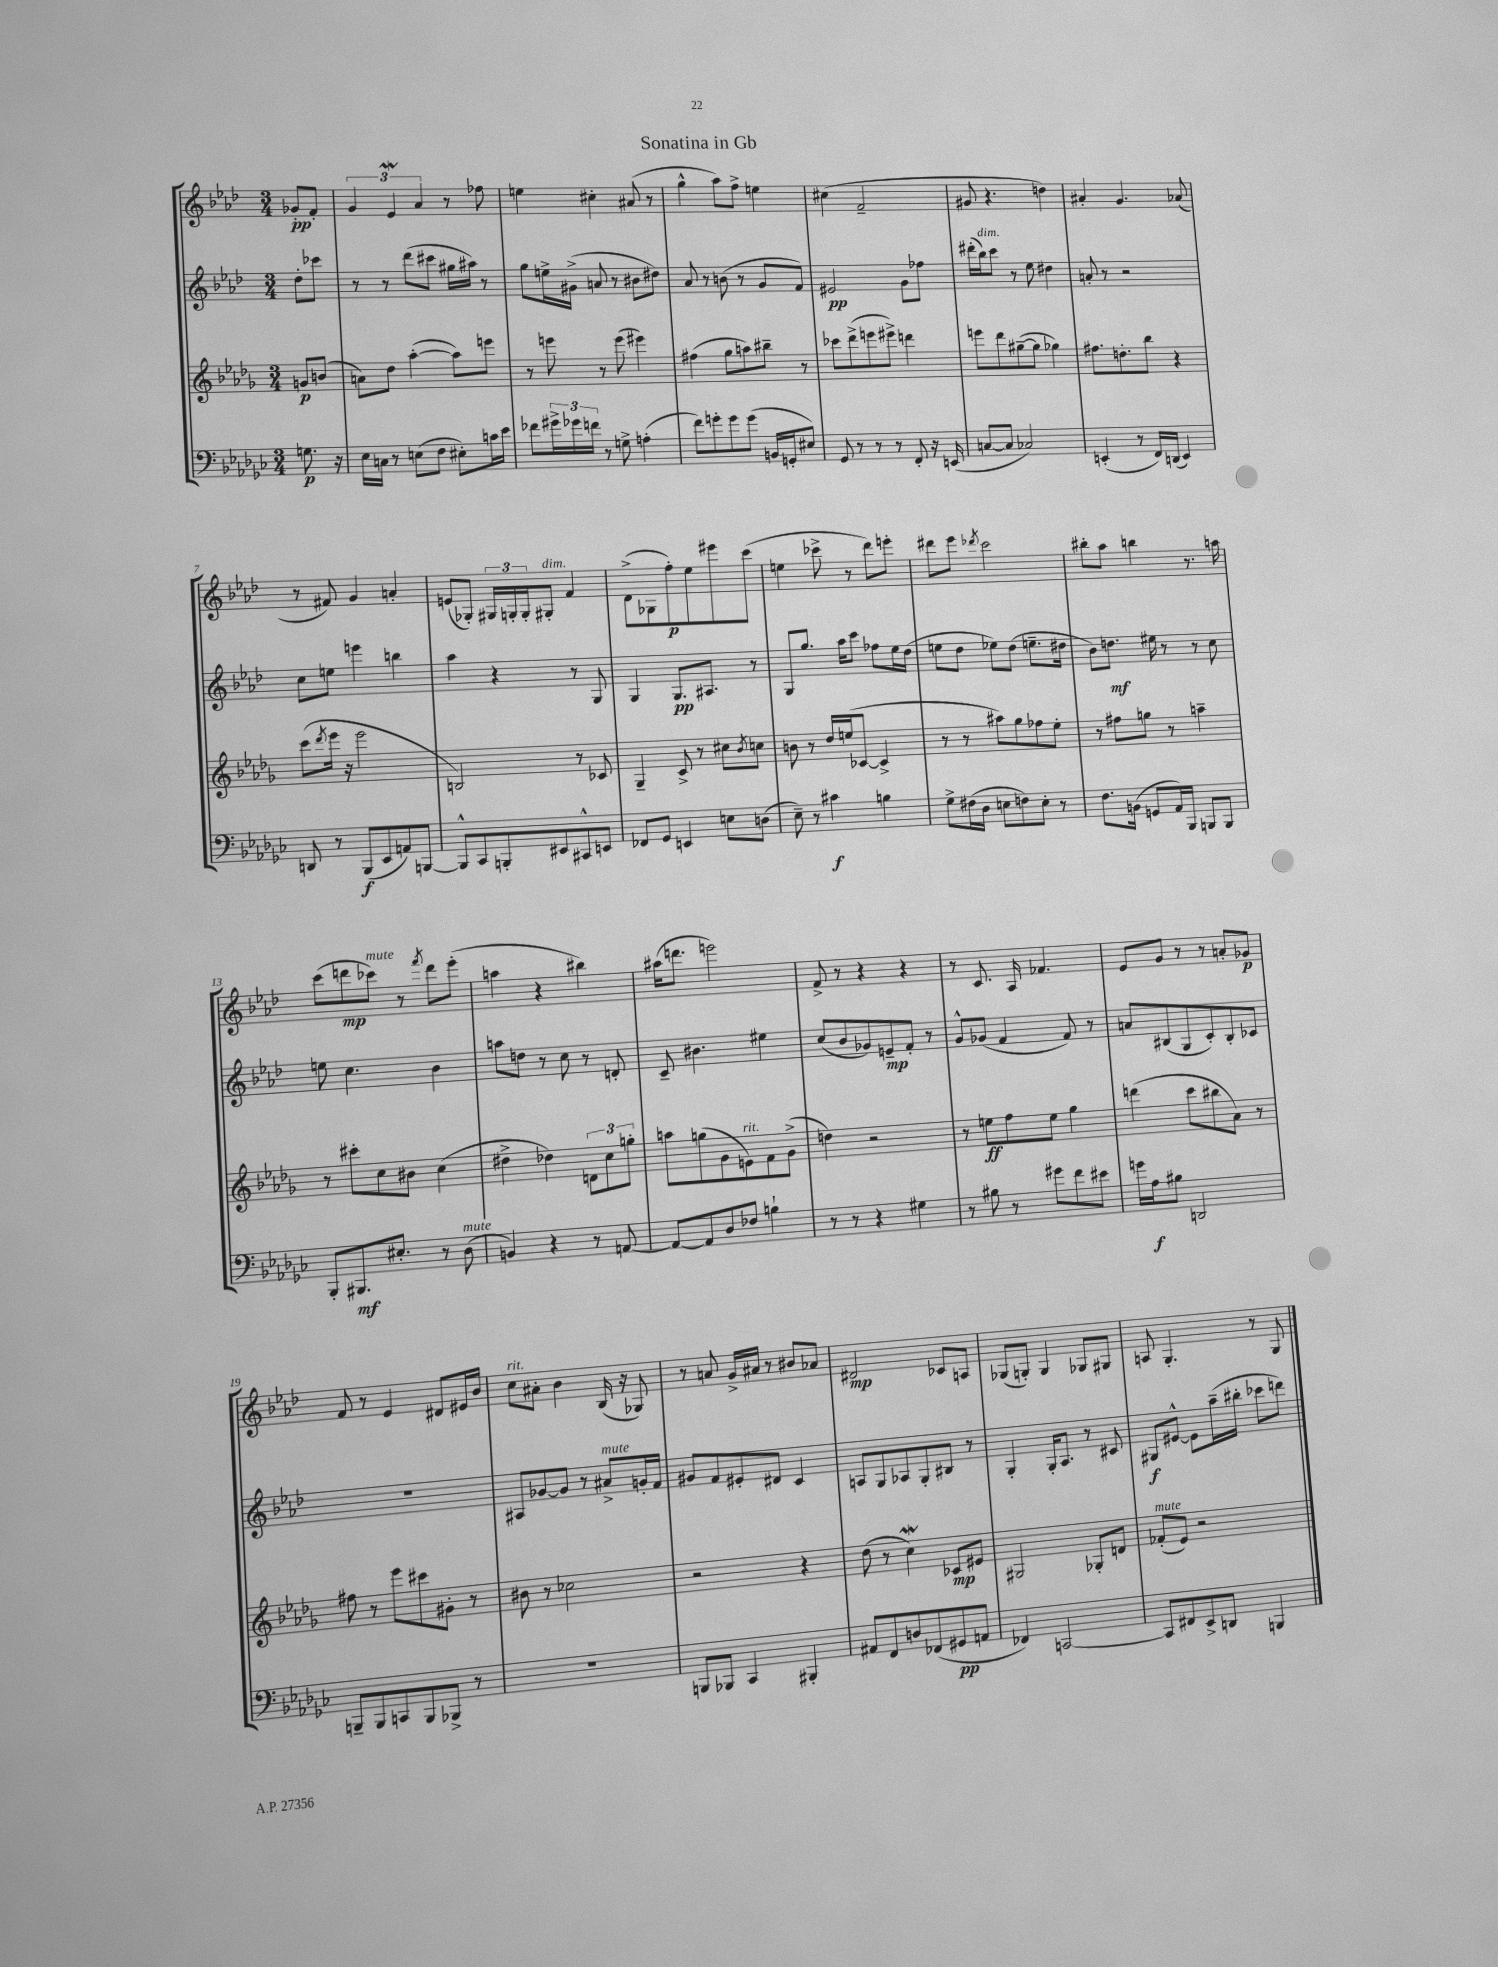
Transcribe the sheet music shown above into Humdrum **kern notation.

**kern	**dynam	**kern	**dynam	**kern	**dynam	**kern	**dynam
*part4	*part4	*part3	*part3	*part2	*part2	*part1	*part1
*staff4	*staff4	*staff3	*staff3	*staff2	*staff2	*staff1	*staff1
*clefF4	*	*clefG2	*	*clefG2	*	*clefG2	*
*k[b-e-a-d-g-c-]	*	*k[b-e-a-d-g-]	*	*k[b-e-a-d-]	*	*k[b-e-a-d-]	*
*M3/4	*	*M3/4	*	*M3/4	*	*M3/4	*
=	=	=	=	=	=	=	=
8.Gn\	p	8gn/L	p	8dd-'\L	.	8g-X'/L	pp
.	.	(8bn/J	.	8ccc-X\J	.	8f'/J	.
16r	.	.	.	.	.	.	.
=1	=1	=1	=1	=1	=1	=1	=1
16E-\LL	.	8an\L)	.	8r	.	6g/	.
16Cn\JJ	.	.	.	.	.	.	.
8r	.	8dd-\J	.	8r	.	.	.
.	.	.	.	.	.	6e-W/	.
(8En\L	.	([4aa-'\	.	(8ddd-\L	.	.	.
.	.	.	.	.	.	6a-/	.
8F\J	.	.	.	8ccc#X\J	.	.	.
8E#X'\L)	.	8aa-\L])	.	16gg#X\LL	.	8r	.
.	.	.	.	16aa#X\JJ)	.	.	.
16cn\L	.	8eeen\J	.	8r	.	8ff-X\	.
16e-\JJ	.	.	.	.	.	.	.
=2	=2	=2	=2	=2	=2	=2	=2
8f-X\L	.	8r	.	8gg\L	.	4een\	.
24g#X^\L	.	8eeen\	.	16een^\L	.	.	.
24g-X\	.	.	.	.	.	.	.
.	.	.	.	(16g#X^\JJ	.	.	.
24fn\JJ	.	.	.	.	.	.	.
8r	.	8r	.	8an/	.	4cc#X'\	.
8Gn^\	.	(8eee\	.	8r	.	.	.
(4An'\	.	4eee#X\)	.	8b#X\L	.	(8a#X/	.
.	.	.	.	8dd#X\J)	.	8r	.
=3	=3	=3	=3	=3	=3	=3	=3
8f\L)	.	(4ff#X\	.	8a-/	.	4gg^^\	.
8gn'\	.	.	.	8r	.	.	.
8g\	.	8gg-\L	.	(8bn\	.	8aa-\L)	.
(8g\J	.	8aan\)	.	8r	.	8ff^\J	.
16BBn/LL	.	8bb#X~\J	.	8g/L	.	4een\	.
16GGn'/J	.	.	.	.	.	.	.
8E#X/J)	.	8r	.	8f/J)	.	.	.
=4	=4	=4	=4	=4	=4	=4	=4
8GG-/	.	8ccc-X\L	.	2e#X/	pp	(4cc#X\	.
8r	.	(8ddd-^\	.	.	.	.	.
8r	.	8eeen\	.	.	.	2f~/	.
8r	.	8eee#X^\J)	.	.	.	.	.
8FF'/	.	4dddn\	.	8g\L	.	.	.
16r	.	.	.	8ff-X\J	.	.	.
(16EEn/	.	.	.	.	.	.	.
=5	=5	=5	=5	=5	=5	=5	=5
[8Cn/L	.	8eeen\L	.	(16ddd#X'\LL	.	8g#X/	.
!	!	!	!	!LO:TX:a:i:t=dim.	!	!	!
.	.	.	.	16bb-\J)	.	.	.
8C/J]	.	8ddd-\	.	8ccc\J	.	4.r	.
2C-X/)	.	([8gg#X~\	.	8r	.	.	.
.	.	8gg#\J]	.	8ee-\	.	.	.
.	.	4gg-X\)	.	4dd#X\	.	4ddn\)	.
=6	=6	=6	=6	=6	=6	=6	=6
(4EEn'/	.	8.ff#X\L	.	8an'/	.	4a#X'/	.
.	.	.	.	8r	.	.	.
.	.	8.ddn'\	.	.	.	.	.
8r	.	.	.	2r	.	4.g/	.
16FF/LL)	.	8bb-\J	.	.	.	.	.
(16DDn/JJ	.	.	.	.	.	.	.
4EE/)	.	4r	.	.	.	.	.
.	.	.	.	.	.	(8a-X/	.
!!LO:LB:g=z
=7	=7	=7	=7	=7	=7	=7	=7
8DDn/	.	(8ccc\L	.	8cc\L	.	8r	.
.	.	8qddd-/	.	.	.	.	.
8r	.	16eee-\Jk	.	8een\J	.	8f#X/)	.
.	.	16r	.	.	.	.	.
(8BBB-/L	f	2eee-\	.	4eeen\	.	4g/	.
8EE-/	.	.	.	.	.	.	.
8AAn/)	.	.	.	4bbn\	.	4an'/	.
[8BBBn/J	.	.	.	.	.	.	.
=8	=8	=8	=8	=8	=8	=8	=8
8BBB^^/L]	.	2Bn/)	.	4aa-\	.	(8en/L	.
8CC-/	.	.	.	.	.	8G-X'/J)	.
8BBBn'/	.	.	.	4r	.	24G#X/LL	.
.	.	.	.	.	.	24Gn'/	.
.	.	.	.	.	.	24G'/J	.
!	!	!	!	!	!	!LO:TX:a:i:t=dim.	!
8EE#X/	.	.	.	.	.	8G#X'/J	.
8CC#X^^/	.	8r	.	8r	.	4f/	.
8EEn/J	.	8c-X/	.	8G/	.	.	.
=9	=9	=9	=9	=9	=9	=9	=9
8FF-X/L	.	4G-~/	.	4G/	.	(8d-^\L	.
8GG-/J	.	.	.	.	.	8G-X\	.
4EEn/	.	8c^/	.	8.G/L	pp	8ff'\)	p
.	.	8r	.	.	.	8ee-\	.
.	.	.	.	8.A#X/J	.	.	.
8En\L	.	8cc#X\L	.	.	.	8eee#X\	.
.	.	8qb-/	.	.	.	.	.
(8Dn\J	.	8ccn\J	.	8r	.	(8ccc\J	.
=10	=10	=10	=10	=10	=10	=10	=10
8E-~\)	.	8bn\	.	8G/L	.	4een\	.
8r	.	8r	.	8.gg/J	.	.	.
4c#X\	f	16dd-/LL	.	.	.	8ccc-X^\	.
.	.	(16een/J	.	16aa-\KL	.	.	.
.	.	[8c-X/J	.	8ccc\J	.	8r	.
4Bn\	.	4c-^/]	.	8ff-X\L	.	8ddd-\L)	.
.	.	.	.	16ee-\L	.	8eeen'\J	.
.	.	.	.	(16dd-\JJ	.	.	.
=11	=11	=11	=11	=11	=11	=11	=11
8G-^\L	.	8r	.	8een\L	.	8ddd#X\L	.
(16F#X\L	.	8r	.	8dd-\J	.	8eee-\J	.
16D-\JJ	.	.	.	.	.	.	.
.	.	.	.	.	.	8qddd-X/	.
8En\L	.	8aa#X\L)	.	8ee-X\L)	.	2ccc\	.
8Fn\)	.	8gg-\	.	(8dd-\J	.	.	.
8E'\J	.	8ff-X\	.	8.een~\L	.	.	.
8r	.	8ee-'\J	.	.	.	.	.
.	.	.	.	16dd#X\Jk	.	.	.
=12	=12	=12	=12	=12	=12	=12	=12
8.F\L	.	8r	.	8b-\L)	.	8bb#X'\L	.
.	.	8ff#X\L	.	8.ddn\J	mf	8aa-\J	.
(16BBn\Jk	.	.	.	.	.	.	.
8GGn/L	.	8ggn\J	.	.	.	4bbn\	.
.	.	.	.	16ee#X\	.	.	.
16AA-/L)	.	8r	.	8r	.	.	.
16BBB-/JJ	.	.	.	.	.	.	.
8BBBn/L	.	4aan~\	.	8r	.	8.r	.
8BBB/J	.	.	.	8cc\	.	.	.
.	.	.	.	.	.	16aan\	.
!!LO:LB:g=z
=13	=13	=13	=13	=13	=13	=13	=13
8BBB-'/L	.	8r	.	8een\	.	(8ccc\L	.
8.BBB#X/	mf	8ccc#X'\L	.	4.cc\	.	8dddn\	mp
!	!	!	!	!	!	!LO:TX:a:i:t=mute	!
.	.	8cc\	.	.	.	8ccc-X\J)	.
8.E#X'/J	.	.	.	.	.	.	.
.	.	8b#X\J	.	.	.	8r	.
.	.	.	.	.	.	8qfff/	.
8r	.	(4cc\	.	4b-\	.	8ddd\L	.
!LO:TX:a:i:t=mute	!	!	!	!	!	!	!
(8D-\	.	.	.	.	.	(8eee-'\J	.
=14	=14	=14	=14	=14	=14	=14	=14
4BBn/)	.	4dd#X^\	.	8aan\L	.	4aan\	.
.	.	.	.	8ddn\J	.	.	.
4r	.	4dd-X\)	.	8r	.	4r	.
.	.	.	.	8cc\	.	.	.
8r	.	12dn\L	.	8r	.	4bb#X\)	.
.	.	12cc\	.	.	.	.	.
[8AAn/	.	.	.	8dn'/	.	.	.
.	.	12ggn'\J	.	.	.	.	.
=15	=15	=15	=15	=15	=15	=15	=15
8AA/L_	.	8aan\L	.	8c~/	.	(16aa#X\KL	.
.	.	.	.	.	.	8.dddn\J	.
8AA/]	.	(8ggn\	.	4.b#X\	.	.	.
8D-/	.	8g-\	.	.	.	2eeen\)	.
!	!	!LO:TX:a:i:t=rit.	!	!	!	!	!
8F-X/J	.	8en\)	.	.	.	.	.
4Bn`\	.	8f\	.	4ee#X\	.	.	.
.	.	(8g-^\J	.	.	.	.	.
=16	=16	=16	=16	=16	=16	=16	=16
8r	.	4ddn\)	.	(8cc/L	.	8f^/	.
8r	.	.	.	8b-/	.	8r	.
4r	.	2r	.	8g-X/)	.	4r	.
.	.	.	.	8en~/	mp	.	.
4G#X\	.	.	.	8f'/J	.	4r	.
.	.	.	.	8r	.	.	.
=17	=17	=17	=17	=17	=17	=17	=17
8r	.	8r	.	8g^^/L	.	8r	.
8B#X\	.	8een\L	ff	(8g-X/J	.	8.c/	.
8r	.	8ff\	.	4f/	.	.	.
.	.	.	.	.	.	16A-/	.
8g#X\L	.	8ee\J	.	.	.	4.f-X/	.
8f\	.	4gg-\	.	8f/)	.	.	.
8e#X\J	.	.	.	8r	.	.	.
=18	=18	=18	=18	=18	=18	=18	=18
16gn\LL	.	(4dddn\	.	8an/L	.	8e-/L	.
16A-\J	f	.	.	.	.	.	.
8B#X\J	.	.	.	(8B#X/	.	8g/J	.
2DDn/	.	8ccc\L	.	8G/	.	8r	.
.	.	8bb#X\	.	8c'/)	.	8r	.
.	.	8a-\J)	.	8B#'/	.	8an'/L	.
.	.	8r	.	8c-X/J	.	8g-X/J	p
!!LO:LB:g=z
=19	=19	=19	=19	=19	=19	=19	=19
8BBBn~/L	.	8ff#X\	.	2.r	.	8f/	.
8BBB/	.	8r	.	.	.	8r	.
8CCn/	.	8eee-\L	.	.	.	4e-/	.
8BBB/	.	8ccc#X\	.	.	.	.	.
8BBB-X^/J	.	8g#X'\J	.	.	.	8d#X/L	.
8r	.	8r	.	.	.	16e#X/L	.
.	.	.	.	.	.	16b-/JJ	.
=20	=20	=20	=20	=20	=20	=20	=20
!	!	!	!	!	!	!LO:TX:a:i:t=rit.	!
2.r	.	8b#X\	.	8A#X/L	.	8cc\L	.
.	.	8r	.	[8g-X/	.	8a#X'\J	.
.	.	2cc-X\	.	8g-/J]	.	4b-\	.
.	.	.	.	8r	.	.	.
!	!	!	!	!LO:TX:a:i:t=mute	!	!	!
.	.	.	.	8a#X^/L	.	(16B-/	.
.	.	.	.	.	.	16r	.
.	.	.	.	16gn'/L	.	8G-X/)	.
.	.	.	.	16f/JJ	.	.	.
=21	=21	=21	=21	=21	=21	=21	=21
8BBBn/L	.	2r	.	8g#X/L	.	8r	.
8BBB-X/J	.	.	.	8f/	.	8an/	.
4CC-/	.	.	.	8e#X'/	.	16g^/LL	.
.	.	.	.	.	.	16a#X/JJ	.
.	.	.	.	8d#X/J	.	8r	.
4BBB#X'/	.	4r	.	4c/	.	8b#X/L	.
.	.	.	.	.	.	8a-X/J	.
=22	=22	=22	=22	=22	=22	=22	=22
8AA#X/L	.	(8dd-\	.	8An/L	.	2d#X/	mp
8FF/	.	8r	.	8G/	.	.	.
8Dn/	.	4ccW\)	.	8A-X/	.	.	.
(8FF-X/	.	.	.	8G'/	.	.	.
8GG#X/	pp	8c-X/L	mp	8B#X/J	.	8c-X/L	.
8AAn/J	.	8e#X/J	.	8r	.	8An/J	.
=23	=23	=23	=23	=23	=23	=23	=23
4FF-X/)	.	2G#X/	.	4G'/	.	(8G-X/L	.
.	.	.	.	.	.	8Gn'/J)	.
[2CCn/	.	.	.	16G'/KL	.	4G/	.
.	.	.	.	8.A-/J	.	.	.
.	.	8G-X'/L	.	8r	.	8G-X/L	.
.	.	8dn/J	.	8c#X/	.	8G#X/J	.
=24	=24	=24	=24	=24	=24	=24	=24
!	!	!LO:TX:a:i:t=mute	!	!	!	!	!
8CC/L]	.	(8f-X'/L	.	8G#X/L	f	8An/	.
8FF#X/	.	8e-/J)	.	[8e#X^^/J	.	4.G'/	.
8EE-^/	.	2r	.	8e#\L]	.	.	.
8DDn/J	.	.	.	(16aa-~\L	.	.	.
.	.	.	.	16bb#X'\JJ	.	.	.
4BBBn/	.	.	.	8ccc-X\L	.	8r	.
.	.	.	.	8dddn\J)	.	8G/	.
==	==	==	==	==	==	==	==
*-	*-	*-	*-	*-	*-	*-	*-
